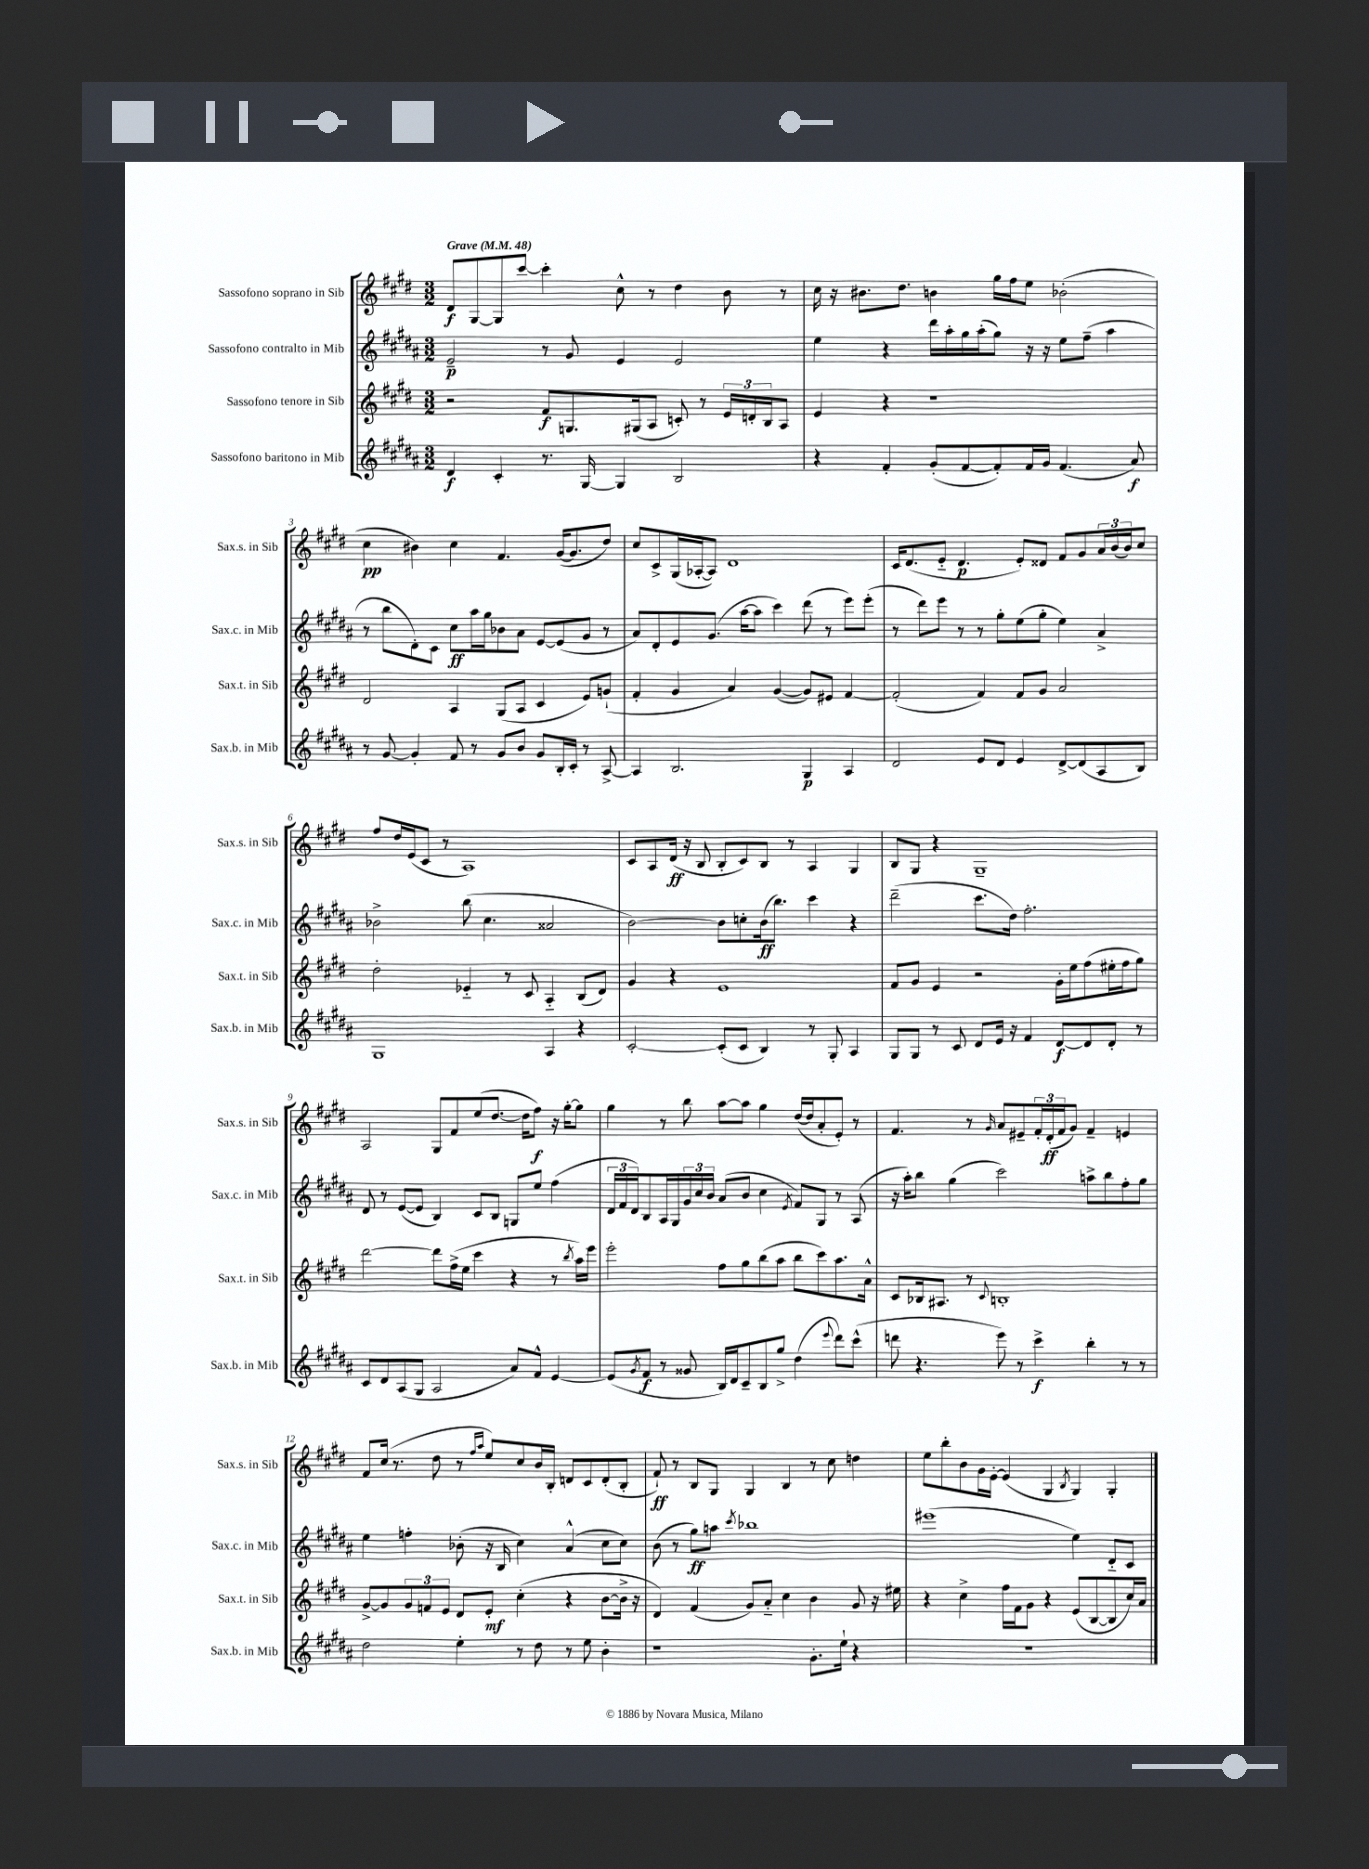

**kern	**kern	**kern	**kern
*staff4	*staff3	*staff2	*staff1
*clefG2	*clefG2	*clefG2	*clefG2
*k[f#c#g#d#a#]	*k[f#c#g#d#]	*k[f#c#g#d#a#]	*k[f#c#g#d#]
*M3/2	*M3/2	*M3/2	*M3/2
*MM48	*MM48	*MM48	*MM48
4d#	2r	2e~	8d#
.	.	.	[8G#
4c#'	.	.	8G#]
.	.	.	[8ccc#
8.r	8f#	8r	4ccc#']
.	8.G	8g#	.
[16G#	.	.	.
4G#]	.	4e	8cc#^^
.	(16G#	.	.
.	8A	.	8r
2B	8c')	2e	4dd#
.	8r	.	.
.	24e	.	8b
.	24d'	.	.
.	24B	.	.
.	8A	.	8r
=	=	=	=
4r	4e	4ee	16cc#
.	.	.	16r
.	.	.	8.b#
4f#'	4r	4r	.
.	.	.	8.dd#
(8g#'	1r	16ddd#	4b
.	.	16aa#'	.
[8f#	.	16gg#	.
.	.	(16aa#'	.
8f#'])	.	8gg#)	16gg#
.	.	.	16ff#
16f#	.	16r	8ee
16g#	.	16r	.
(4.f#	.	8ee	(2b-'
.	.	(8ff#~	.
.	.	4aa#	.
8a#)	.	.	.
=	=	=	=
8r	2d#	8r	4cc#
[8g#	.	8bb	.
4g#']	.	8d#')	4b#)
.	.	8c#	.
8f#	4A	8cc#	4cc#
8r	.	16aa#	.
.	.	16gg#	.
8g#	(8G#	8b-	4.f#
8b	8A	8a#	.
8g#	4c#	[8e	.
16B'	.	(8e]	([16g#
16c#'	.	.	8.g#]
8r	8e)	8g#	.
[8A#^	(8g`	8r	8dd#)
=	=	=	=
4A#]	4f#'	8a#)	8cc#
.	.	8d#'	8c#^
2.B	4g#	8e	(16G#
.	.	.	[16A-'
.	.	(8.g#	8A-])
.	4a)	.	1d#
.	.	[16aa#	.
.	.	8aa#]	.
.	([4g#	4ccc#)	.
4G#	8g#])	(8ddd#	.
.	8e#	8r	.
4A#	[4f#	8eee)	.
.	.	(8eee'	.
=	=	=	=
2d#	(2f#']	8r	16c#
.	.	.	(8.d#
.	.	8ddd#)	.
.	.	8eee	8e'~
.	.	8r	4.d#
8e	4f#)	8r	.
8d#	.	8gg#'	.
4e	8f#	(8ee	8e')
.	8g#	8gg#'	8d##
[8d#^	2a	4ee)	8f#
(8d#]	.	.	8g#
8A#	.	4a#^	24a
.	.	.	(24b
.	.	.	24b)
8B)	.	.	8cc#
=	=	=	=
1G#	2dd#'	2b-^	8ff#
.	.	.	16dd#
.	.	.	(16e
.	.	.	8c#
.	.	.	8r
.	4e-'~	(8bb	1A)
.	.	4.cc#	.
.	8r	.	.
.	8c#	.	.
4A#	4A'~	2a##	.
4r	(8B	.	.
.	8d#)	.	.
=	=	=	=
[2c#'	4g#	[2b)	8c#
.	.	.	8A
.	4r	.	(16d#
.	.	.	16r
.	.	.	8B
(8c#']	1e	8b]	8B'
8c#	.	8cc'	8c#)
4B)	.	(16b	8B
.	.	8.bb)	.
.	.	.	8r
8r	.	4ccc#	4A
8G#'	.	.	.
4A#	.	4r	4G#
=	=	=	=
8G#	8f#	(2ddd#~	8B
8G#	8g#	.	8G#
8r	4e	.	4r
8c#	.	.	.
8d#	2r	8.ccc#	1G#~
16e	.	.	.
16r	.	16dd#)	.
4f#	.	2.ff#'	.
[8d#	16g#'	.	.
.	16ee	.	.
8d#]	(8ff#	.	.
8d#'	16ee#'	.	.
.	16ff#	.	.
8r	8gg#)	.	.
=	=	=	=
8c#	[2ddd#	8d#	2A
8d#	.	8r	.
(8A#	.	([8e	.
8G#	.	8e]	.
2A#	8ddd#]	4B)	8G#
.	(16ff#^	.	8f#
.	16ee	.	.
.	4ccc#	8c#	(8ee
.	.	8B	[8.dd#
8a#)	4r	8G	.
.	.	.	16dd#]
8f#^^	.	8ee	8ff#)
[4e	8r	(4ff#	16r
.	.	.	[16gg#'
.	8qbb	.	.
.	16aa)	.	8gg#]
.	16eee	.	.
=	=	=	=
(8e]	2eee'	24d#	4gg#
.	.	24f#	.
.	.	24d#)	.
8qg#	.	.	.
8f#	.	8B	.
8r	.	16A#	8r
.	.	16G#	.
8g##	.	24g#	8bb
.	.	24cc#	.
.	.	24b	.
16B)	8ff#	(8a#	[8aa
16d#	.	.	.
8c#~	8gg#	8b	8aa]
8B	(8bb	4cc#	4gg#
8gg#^	8aa	.	.
.	.	8qe	.
(4dd#	8bb	8f#)	([16dd#
.	.	.	16dd#]
.	8ccc#)	8G#	8a'
8qqeee	.	.	.
8ddd#)	8.aa	8r	8e')
(8ccc#^^	.	(8A#	8r
.	16a^^	.	.
=	=	=	=
8ddd	8c#	16r	4.f#
.	.	16aa#')	.
4.r	16B-	8bb	.
.	8.A#	.	.
.	.	(4gg#	.
.	8r	.	8r
.	8qqc#	.	16qqg#
8eee)	1B'	2ccc#)	8a
8r	.	.	8e#~
4ccc#^	.	.	24f#'
.	.	.	(24d#'
.	.	.	24f#
.	.	.	8g#)
4bb'	.	8aa^	4f#~
.	.	8bb	.
8r	.	8ff#'	4e
8r	.	8gg#	.
=	=	=	=
2dd#	[8g#^	4ee	8f#
.	8g#]	.	(16cc#
.	.	.	8.r
.	12g#	4ff'	.
.	12f	.	.
.	.	.	8dd#
.	12e	.	.
4ee'	8d#	(8b-'	8r
.	.	.	16qqff#
.	.	.	16qqaa
.	8e'	16r	8ee)
.	.	16B	.
8r	(4cc#'	4cc#)	8cc#
8dd#	.	.	16b
.	.	.	16B'
8r	4r	(4a#^^	8d
8ee	.	.	8c#
4b'	[8b	8cc#	(8d'
.	16b^]	8cc#)	8B'
.	16r	.	.
=	=	=	=
1r	4d#)	(8b	8f#`)
.	.	8r	8r
.	(4f#	8gg#)	8B
.	.	8aa	8G#
.	.	8qccc#	.
.	8g#)	1bb-	4G#
.	8a'~	.	.
.	4cc#	.	4B
8.g#'	4b	.	8r
.	.	.	8cc#
16ee`	.	.	.
4r	8g#	.	4dd
.	16r	.	.
.	16ee#	.	.
=	=	=	=
1.r	4r	(1eee#	8ee
.	.	.	8bb'
.	4cc#^	.	8b
.	.	.	16g#
.	.	.	[16e'
.	16ff#	.	(4e]
.	16f#	.	.
.	8g#	.	.
.	4r	.	4G#
.	.	.	8qB
.	(8e	4ee)	4G#)
.	[8B	.	.
.	8B]	8d#'~	4G#'
.	16cc#)	8c#	.
.	16a	.	.
==	==	==	==
*-	*-	*-	*-
